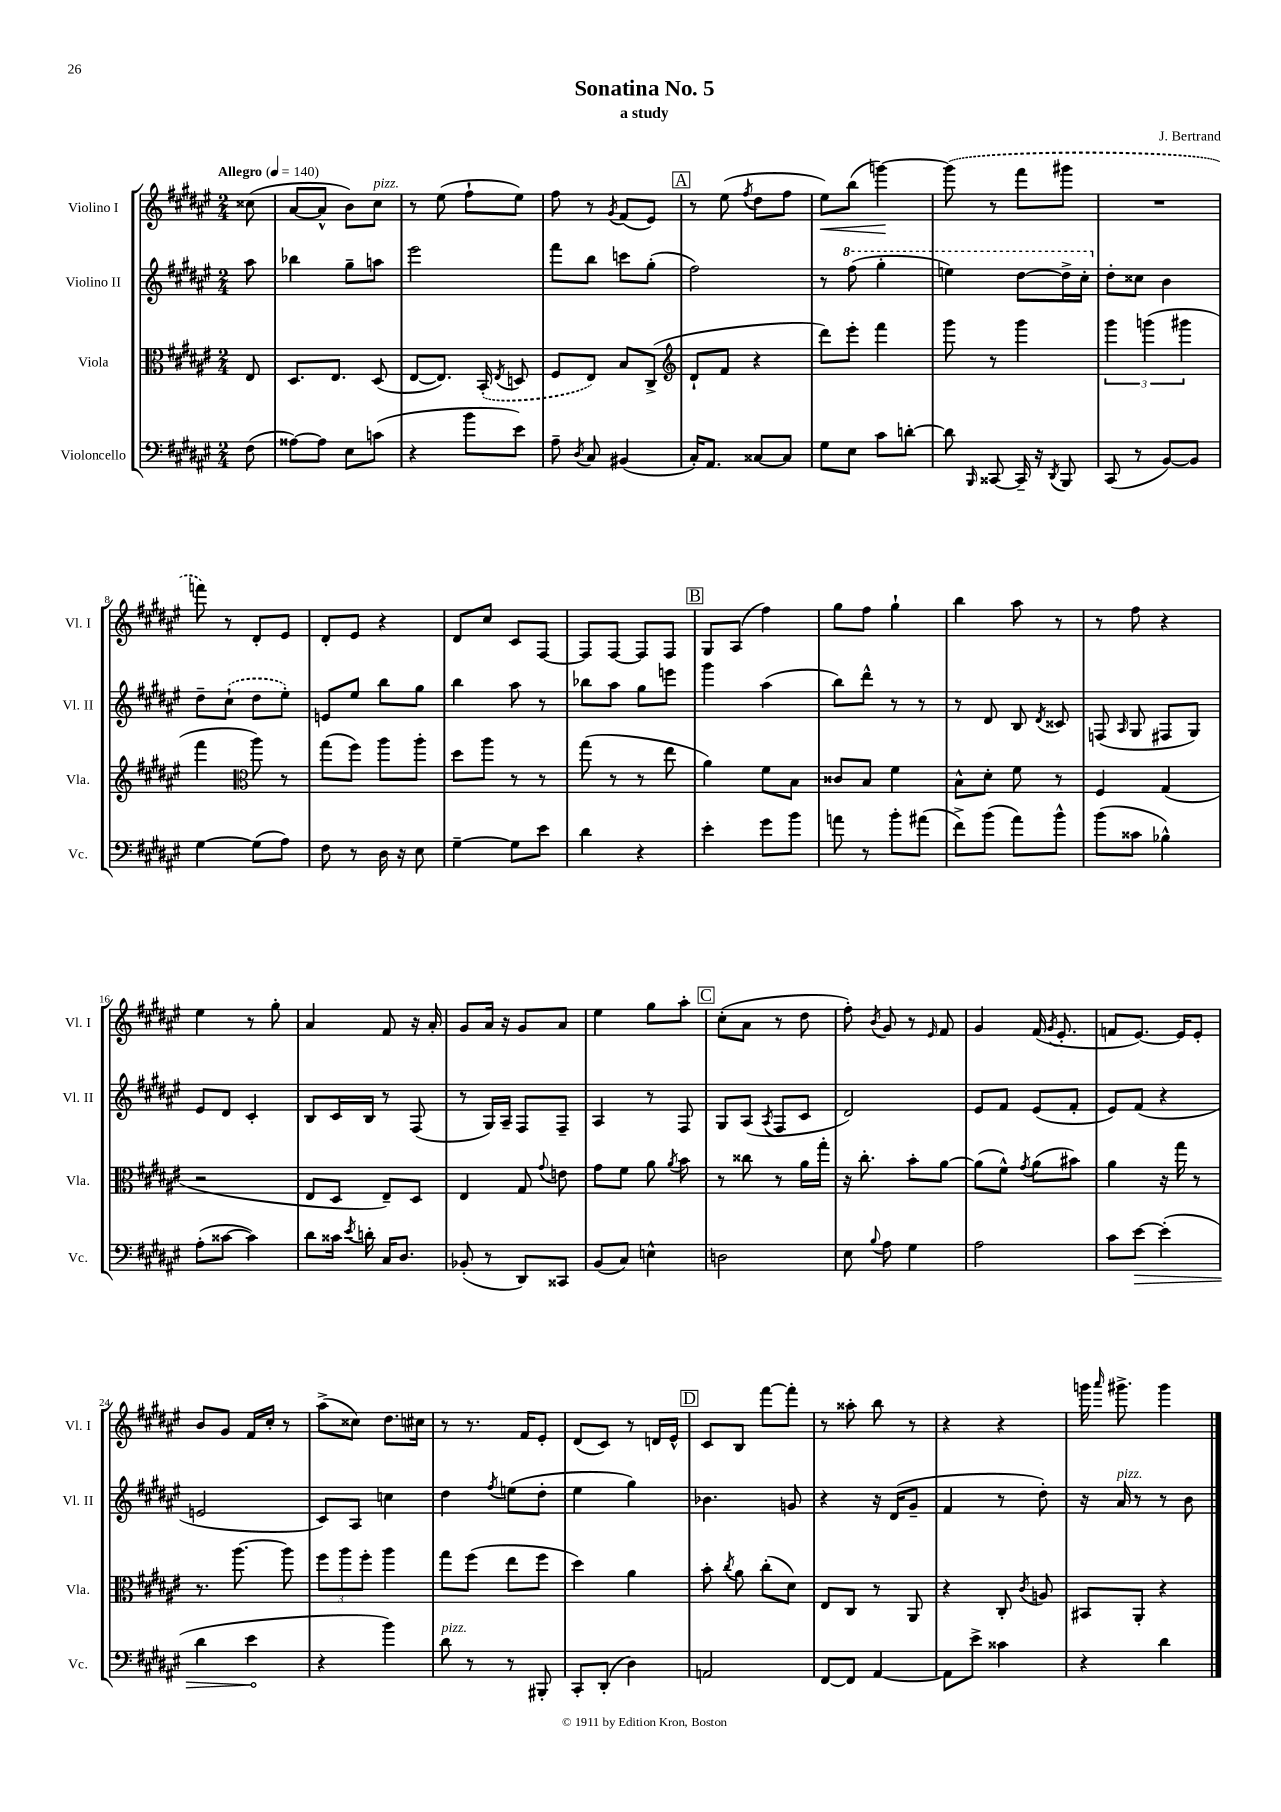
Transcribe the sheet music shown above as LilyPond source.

\header { title = "Sonatina No. 5" composer = "J. Bertrand" subtitle = "a study" }
<<
\new StaffGroup <<
\new Staff = "s0" \with { instrumentName = "Violino I" shortInstrumentName = "Vl. I" } {
    \clef treble \key fis \major \numericTimeSignature \time 2/4 \partial 8 \tempo "Allegro" 4 = 140
    \autoBeamOff cisis''8( |
    ais'8[~ ais'8]-^ b'8[) cis''8]^\markup { \italic "pizz." } |
    r8 eis''8( fis''8[-! eis''8]) |
    fis''8 r8 \acciaccatura { gis'8 } fis'8[( eis'8]) |
    \mark \markup { \box "A" } r8 eis''8( \acciaccatura { fis''8 } dis''8[ fis''8] |
    eis''8[\<) b''8]( g'''4~\!) |
    \once \slurDashed g'''8( r8 fis'''8[ gis'''8] |
    R2 |
    f'''8) r8 dis'8[-. eis'8] |
    dis'8[-. eis'8] r4 |
    dis'8[ cis''8] cis'8[ fis8]~ |
    fis8[ fis8]~ fis8[ fis8] |
    \mark \markup { \box "B" } gis8[ ais8]( fis''4) |
    gis''8[ fis''8] gis''4-! |
    b''4 ais''8 r8 |
    r8 fis''8 r4 |
    eis''4 r8 gis''8-. |
    ais'4 fis'8 r16 ais'16-. |
    gis'8[ ais'16] r16 gis'8[ ais'8] |
    eis''4 gis''8[ ais''8]-. |
    \mark \markup { \box "C" } cis''8[-.( ais'8] r8 dis''8 |
    fis''8-.) \acciaccatura { b'8 } gis'8 r8 \grace { eis'16 } fis'8 |
    gis'4 fis'16( \acciaccatura { gis'8 } eis'8.-. |
    f'8[ eis'8.]~) eis'16[ eis'8]-. |
    b'8[ gis'8] fis'16[ cis''16]-. r8 |
    ais''8[->( cisis''8]) dis''8.[ cis''16] |
    r8 r8. fis'16[ eis'8]-. |
    dis'8[( cis'8]) r8 d'16[ eis'16]-^ |
    \mark \markup { \box "D" } cis'8[ b8] fis'''8[~ fis'''8]-. |
    r8 aisis''8-. b''8 r8 |
    r4 r4 |
    g'''16 \grace { ais'''16 } gis'''8.-> gis'''4 \bar "|." |
}
\new Staff = "s1" \with { instrumentName = "Violino II" shortInstrumentName = "Vl. II" } {
    \clef treble \key fis \major \numericTimeSignature \time 2/4 \partial 8
    \autoBeamOff ais''8 |
    bes''4 gis''8[-- a''8] |
    eis'''2 |
    fis'''8[ b''8] c'''8[ gis''8]-.( |
    \mark \markup { \box "A" } fis''2) |
    r8 \ottava #1 fis'''8( gis'''4-. |
    e'''4) dis'''8[~ dis'''16-> cis'''16]-. \ottava #0 |
    dis''8[-. cisis''8] b'4 |
    dis''8[-- \once \slurDashed cis''8]-!( dis''8[ eis''8]-.) |
    e'8[ eis''8] b''8[ gis''8] |
    b''4 ais''8 r8 |
    bes''8[ ais''8] gis''8[ e'''8] |
    \mark \markup { \box "B" } gis'''4 ais''4( |
    b''8[) dis'''8]-^ r8 r8 |
    r8 dis'8 b8 \acciaccatura { dis'8 } cisis'8 |
    f8( \grace { ais16 } gis8 fis8[ gis8]) |
    eis'8[ dis'8] cis'4-. |
    b8[ cis'16 b16] r8 fis8( |
    r8 gis16[) ais16]-- fis8[ fis8]-- |
    ais4 r8 fis8 |
    \mark \markup { \box "C" } gis8[ ais8]( \acciaccatura { ais8 } fis8[ cis'8] |
    dis'2) |
    eis'8[ fis'8] eis'8[( fis'8]-. |
    eis'8[) fis'8]( r4 |
    e'2 |
    cis'8[) ais8] c''4 |
    dis''4 \acciaccatura { fis''8 } e''8[( dis''8]-. |
    eis''4 gis''4) |
    \mark \markup { \box "D" } bes'4. g'8 |
    r4 r16 dis'16[( gis'8]-- |
    fis'4 r8 dis''8-.) |
    r16 ais'16^\markup { \italic "pizz." } r8 r8 b'8 \bar "|." |
}
\new Staff = "s2" \with { instrumentName = "Viola" shortInstrumentName = "Vla." } {
    \clef alto \key fis \major \numericTimeSignature \time 2/4 \partial 8
    \autoBeamOff eis8 |
    dis8.[ eis8.] dis8( |
    eis8[~ eis8.]) \once \slurDashed b,16-.( \acciaccatura { eis8 } d8 |
    fis8[ eis8]) b8[ cis8]->( |
    \mark \markup { \box "A" } \clef treble dis'8[-! fis'8] r4 |
    dis'''8[) eis'''8]-. fis'''4 |
    gis'''8 r8 gis'''4 |
    \tuplet 3/2 { gis'''4 g'''4( gis'''4 } |
    fis'''4 \clef alto ais''8) r8 |
    gis''8[( fis''8]) ais''8[ ais''8]-. |
    dis''8[ ais''8] r8 r8 |
    gis''8( r8 r8 eis''8 |
    \mark \markup { \box "B" } ais'4) fis'8[ b8] |
    cisis'8[ b8] fis'4 |
    b8[-^ dis'8]-. fis'8 r8 |
    fis4 gis4( |
    r2 |
    eis8[ dis8] eis8[--) dis8] |
    eis4 gis8 \appoggiatura { gis'8 } e'8 |
    gis'8[ fis'8] ais'8 \acciaccatura { ais'8 } b'8 |
    \mark \markup { \box "C" } r8 cisis''8 r8 ais'16[ gis''16]-. |
    r16 cis''8.-. b'8[-. ais'8]~ |
    ais'8[( fis'8]-^) \acciaccatura { gis'8 } ais'8[( bis'8]) |
    ais'4 r16 gis''16 r8 |
    r8. ais''8.~ ais''8 |
    \tuplet 3/2 { fis''8[ ais''8 fis''8]-. } ais''4 |
    gis''8[ fis''8]( eis''8[ fis''8] |
    dis''4) ais'4 |
    \mark \markup { \box "D" } b'8-. \acciaccatura { cis''8 } ais'8 cis''8[-.( dis'8]) |
    eis8[ cis8] r8 ais,8 |
    r4 cis8-. \acciaccatura { cis'8 } a8 |
    bis,8[ ais,8]-. r4 \bar "|." |
}
\new Staff = "s3" \with { instrumentName = "Violoncello" shortInstrumentName = "Vc." } {
    \clef bass \key fis \major \numericTimeSignature \time 2/4 \partial 8
    \autoBeamOff fis8( |
    aisis8[~) aisis8] eis8[ c'8]( |
    r4 b'8[ eis'8]) |
    ais8-- \acciaccatura { dis8 } cis8 bis,4( |
    \mark \markup { \box "A" } cis16[-.) ais,8.] cisis8[~ cisis8] |
    gis8[ eis8] cis'8[ d'8]~-. |
    d'8 \grace { b,,16 } cisis,8~ cisis,16-- r16 \acciaccatura { dis,8 } b,,8 |
    cis,8( r8 b,8[~) b,8] |
    gis4~ gis8[( ais8]) |
    fis8 r8 dis16 r16 eis8 |
    gis4~-- gis8[ eis'8] |
    dis'4 r4 |
    \mark \markup { \box "B" } eis'4-. gis'8[ b'8] |
    a'8 r8 b'8[-. ais'8]( |
    fis'8[->) b'8]( ais'8[) b'8]-^ |
    b'8[( cisis'8] bes4-^) |
    ais8[-.( cisis'8]~ cisis'4) |
    dis'8[ cisis'16] \acciaccatura { eis'8 } d'16-. cis16[ dis8.] |
    bes,8-.( r8 dis,8[) cisis,8] |
    b,8[( cis8]) e4-^ |
    \mark \markup { \box "C" } d2 |
    eis8 \appoggiatura { b8 } ais8 gis4 |
    ais2 |
    cis'8[ \once \override Hairpin.circled-tip = ##t eis'8]~\> eis'4-.( |
    dis'4 eis'4\! |
    r4 b'4) |
    dis'8^\markup { \italic "pizz." } r8 r8 bis,,8-. |
    cis,8[-. dis,8]-.( dis4) |
    \mark \markup { \box "D" } a,2 |
    fis,8[~ fis,8] ais,4~ |
    ais,8[ eis'8]-> cisis'4 |
    r4 dis'4 \bar "|." |
}
>>
>>
